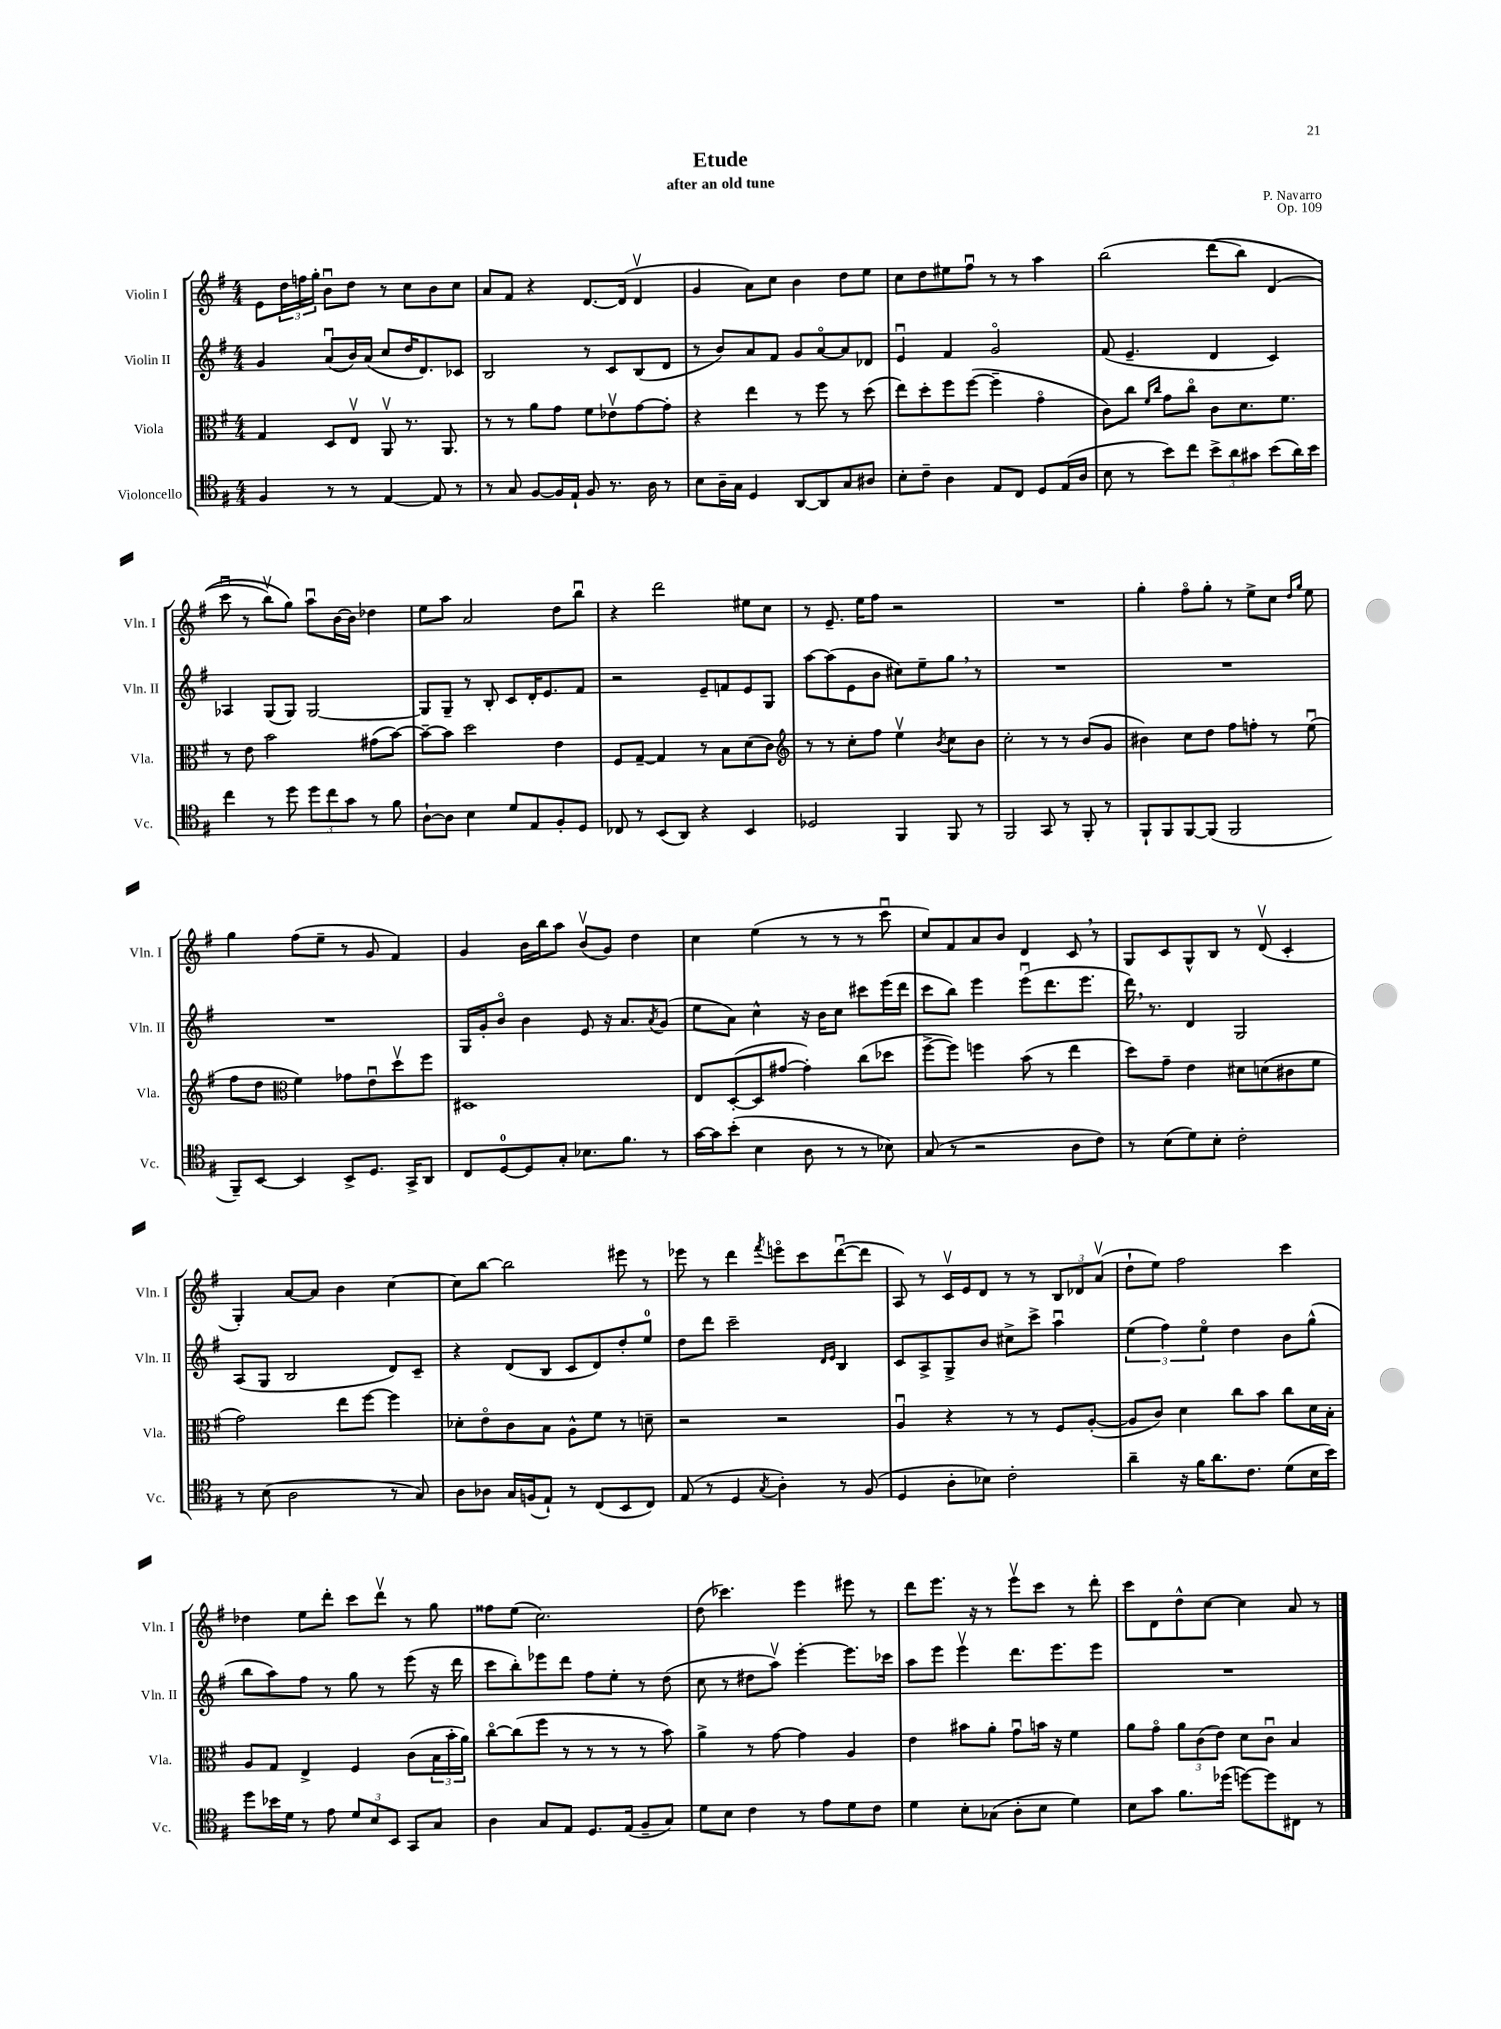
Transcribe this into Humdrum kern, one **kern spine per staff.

**kern	**kern	**kern	**kern
*part4	*part3	*part2	*part1
*staff4	*staff3	*staff2	*staff1
*I"Violoncello	*I"Viola	*I"Violin II	*I"Violin I
*I'Vc.	*I'Vla.	*I'Vln. II	*I'Vln. I
*clefC4	*clefC3	*clefG2	*clefG2
*k[f#]	*k[f#]	*k[f#]	*k[f#]
*M4/4	*M4/4	*M4/4	*M4/4
=1	=1	=1	=1
4F#/	4G/	4g/	8e\L
.	.	.	24dd\L
.	.	.	24ffn\
.	.	.	24gg'\JJ
8r	8D/L	(8au/L	8bu\L
8r	8Ev/J	16b/L)	8dd\J
.	.	(16a/JJ	.
[4E/	8AAv/	8cc/L	8r
.	8.r	16dd/K	8cc\L
.	.	8.d/)	.
8E/]	.	.	8b\
.	8.AA/	.	.
8r	.	8c-X/J	8cc\J
=2	=2	=2	=2
8r	8r	2B/	8a/L
8G/	8r	.	8f#/J
[8F#/L	8a\L	.	4r
16F#/L]	8g\J	.	.
16E`/JJ	.	.	.
8F#/	8f#\L	8r	[8.d/L
8.r	8e-Xv\	8c/L	.
.	.	.	(16d/Jk]
.	[8g\	(8B/	4dv/
16A\	.	.	.
8r	8g'\J]	8d/J	.
=3	=3	=3	=3
8B\L	4r	8r	4g/
16A~\L	.	8b/L)	.
16G\JJ	.	.	.
4D/	4ee\	8a/	8a\L)
.	.	8f#/J	8cc\J
[8AA/L	8r	8g/L	4b\
8AA/]	8ff#\	[8a/	.
8G/	8r	8a/]	8dd\L
8A#X/J	(8dd\	8d-X/J	8ee\J
=4	=4	=4	=4
8B'\L	8ee\L)	4eu/	8cc\L
8c~\J	8dd'\	.	8dd\
4A\	8ff#\	4f#/	8ee#X\
.	([8ff#\J	.	8ff#u\J
8E/L	4ff#~\]	2g/	8r
8C/J	.	.	8r
8D/L	4g\	.	4aa\
(16E/L	.	.	.
16A/JJ	.	.	.
=5	=5	=5	=5
8B\	8c\L)	(8f#/	(2bb\
8r	8cc\J	4.e~/	.
.	16qqf#/LL	.	.
.	16qqcc/JJ	.	.
8b\L)	8g\L	.	.
8cc\J	8cc\J	.	.
12b^\L	8c\L	4d/	(8ddd\L
12a\	.	.	.
.	8.d\	.	8bb\J)
12g#X\J	.	.	.
(8b\L	.	4c/)	(4d/
.	8.f#\J	.	.
16a\L)	.	.	.
16b\JJ	.	.	.
!!LO:LB:g=z
=6	=6	=6	=6
4cc\	8r	4A-X/	8cccu\
.	8e\	.	8r
8r	2b\	(8G/L	8bbv\L)
8dd\	.	8G/J)	8gg\J)
12dd\L	.	[2G/	8aau\L
12cc\	.	.	.
.	.	.	[16b\L
12g\J	.	.	.
.	.	.	16b\JJ]
8r	(8g#X\L	.	4dd-X\
8f#\	[8b\J)	.	.
=7	=7	=7	=7
[8A`\L	8b~\L_	8G/L]	8ee\L
8A\J]	8b\J]	8G~/J	8aa\J
4B\	2dd\	8r	2a/
.	.	8B'/	.
8d/L	.	8c/L	.
8E/	.	16d'/K	.
.	.	8.e/	.
8F#'/	4e\	.	8dd\L
8D/J	.	8f#/J	8bbu\J
=8	=8	=8	=8
8C-X/	8F#/L	2r	4r
8r	[8G~/J	.	.
(8BB/L	4G/]	.	2ddd\
8AA/J)	.	.	.
4r	8r	8e~/L	.
.	8B\L	8fn/	.
4BB/	(8d\	8e/	8ee#X\L
.	8c\J)	8G/J	8cc\J
=9	=9	=9	=9
*	*clefG2	*	*
2D-X/	8r	[8aa\L	8r
.	8r	(8aa\]	8.e~/
.	8cc'\L	8e\	.
.	.	.	16ee\KL
.	8ff#\J	8b\J	8ff#\J
4FF#/	4eev\	8cc#X\L)	2r
.	.	8ee~\	.
.	8qb/	.	.
8FF#/	8cc\L	8gg,\J	.
8r	8b\J	8r	.
=10	=10	=10	=10
2FF#/	2cc'\	1r	1r
8GG/	8r	.	.
8r	8r	.	.
8FF#'/	(8b/L	.	.
8r	8g/J	.	.
=11	=11	=11	=11
8FF#`/L	4b#X\)	1r	4gg'\
8FF#/	.	.	.
[8FF#/	8cc\L	.	8ff#\L
(8FF#/J]	8dd\J	.	8gg'\J
2FF#/	8ff#\L	.	8r
.	8ffn'\J	.	8ee^\L
.	8r	.	8cc\J
.	.	.	16qqdd/LL
.	.	.	16qqgg/JJ
.	(8eeu\	.	8ee\
!!LO:LB:g=z
=12	=12	=12	=12
8FF#~/L)	8ff#\L	1r	4gg\
[8BB/J	8dd\J	.	.
*	*clefC3	*	*
4BB/]	4f#\)	.	(8ff#\L
.	.	.	8ee~\J
8BB^/L	8g-X\L	.	8r
8.D/J	8eu\	.	8g/
.	8ddv\	.	4f#/)
16GG^/KL	.	.	.
8AA/J	8ff#\J	.	.
=13	=13	=13	=13
8C/L	1D#X	16G/LL	4g/
.	.	16g'/J	.
[8D/	.	8b/J	.
8D/]	.	4b\	16b\LL
.	.	.	16bb\J
8G'/J	.	.	8aa\J
8.B-X\L	.	8e/	(8bv/L
.	.	16r	8g/J)
8.f#\J	.	8.a/L	.
.	.	.	4dd\
.	.	8qa/	.
8r	.	(8g/J	.
=14	=14	=14	=14
[16g\LL	8E/L	8ee\L	4cc\
16g\J]	.	.	.
(8b'\J	([8D'/	8a\J)	.
4B\	8D/]	4cc^^\	(4ee\
.	[8g#X/J	.	.
8A\	4g#'\])	16r	8r
.	.	16b\KL	.
8r	.	8cc\J	8r
8r	(8cc\L	8ccc#X\L	8r
8B-X\)	8dd-X\J	(16eee\L	8cccu\
.	.	16ddd\JJ	.
=15	=15	=15	=15
(8G/	[8ff#^\L	8ccc\L	8cc/L)
8r	8ff#\J])	8bb\J)	8f#/
2r	4ffn\	4eee\	8a/
.	.	.	8b/J
.	(8b\	(8eeeu\L	4d/
.	8r	8.ddd\	.
8A\L	4ee\	.	8c,/
.	.	8.eee\J	.
8c\J)	.	.	8r
=16	=16	=16	=16
8r	8dd\L)	16ddd,\)	8G/L
.	.	8.r	.
(8B\L	8g~\J	.	8c/
8d\)	4e\	4d/	8G^^/
8B'\J	.	.	8B/J
2c'\	8d#X\L	2G/	8r
.	(8dn\	.	(8dv/
.	8c#X\	.	4c'/
.	8f#\J	.	.
!!LO:LB:g=z
=17	=17	=17	=17
8r	2g\)	(8A/L	4G'/)
(8B\	.	8G/J	.
2A\	.	2B/	[8a/L
.	.	.	8a/J]
.	8ee\L	.	4b\
.	[8ff#\J	.	.
8r	4ff#\]	8d/L)	[4cc\
8G/)	.	8c~/J	.
=18	=18	=18	=18
8A\L	8d-X'\L	4r	8cc\L]
8A-X\J	8e\	.	[8bb\J
16G/LL	8c\	(8d/L	2bb\]
(16Fn/J	.	.	.
8E`/J)	8B\J	8B/J	.
8r	8A^^\L	8c/L	.
(8C/L	8f#\J	8d/)	.
8BB/	8r	8dd'/	8eee#X\
8C/J)	8dn~\	8ee/J	8r
=19	=19	=19	=19
(8E/	2r	8dd\L	8eee-X\
8r	.	8ddd\J	8r
4D/	.	2ccc~\	4ddd\
8qG/	.	.	8qfff#/
4A'\)	2r	.	8eeen\L
.	.	.	8ccc\
.	.	16qqd/LL	.
.	.	16qqe/JJ	.
8r	.	4B/	([8dddu\
(8F#/	.	.	8ddd\J]
=20	=20	=20	=20
4D/	4Au/	8c/L	8A/)
.	.	8A^/	8r
8A'\L	4r	8G^/	16cv/LL
.	.	.	16e/J
8B-X\J)	.	8b/J	8d/J
2c'\	8r	8cc#X^\L	8r
.	8r	8ccc^\J	8r
.	8F#/L	4aau\	12B/L
.	.	.	12d-X/
.	([8A'/J	.	.
.	.	.	(12av/J
=21	=21	=21	=21
4a~\	8A/L]	(6ee\	8dd`\L
.	8c/J)	.	8ee\J)
.	.	6ff#\)	.
16r	4d\	.	2ff#\
16f#\KL	.	.	.
.	.	6ee\	.
8.a\	.	.	.
.	8cc\L	4dd\	.
8.c\J	.	.	.
.	8b\J	.	.
(8d\L	8cc\L	8b\L	4ccc\
16B\L	16d\L	(8gg^^\J	.
16b\JJ)	16B'\JJ	.	.
!!LO:LB:g=z
=22	=22	=22	=22
8dd\L	8A/L	8bb\L	4dd-X\
16b-X\L	8G/J	8aa\)	.
16d\JJ	.	.	.
8r	4E^/	8ff#\J	8ee\L
8e\	.	8r	8ddd'\J
12d/L	4F#/	8gg\	8ccc\L
12B/	.	.	.
.	.	8r	8dddv\J
12BB/J	.	.	.
8GG/L	(8c\L	(8eee\	8r
8G/J	24B\L	16r	8gg\
.	24b'\	.	.
.	.	16ddd\	.
.	24a\JJ)	.	.
=23	=23	=23	=23
4A\	[8cc\L	8ccc\L	8ff##X\L
.	(8cc\]	8bb'\)	(8ee\J
8G/L	8ff#\J	8eee-X\	2.cc\)
8E/J	8r	8ddd\J	.
8.D/L	8r	8ff#\L	.
.	8r	8ee'\J	.
(16E/Jk	.	.	.
8F#~/L	8r	8r	.
8G/J)	8b\)	(8dd\	.
=24	=24	=24	=24
8d\L	4a^\	8cc\	(8dd\
8B\J	.	8r	4.ccc-X\)
4c\	8r	8dd#X\L	.
.	[8g\	8aav\J)	.
8r	4g\]	[4eee'\	4eee\
8e\L	.	.	.
8d\	4A/	8.eee\L]	8eee#X\
8c\J	.	.	8r
.	.	16ccc-X\Jk	.
=25	=25	=25	=25
4d\	4e\	8aa\L	8ddd\L
.	.	8eee\J	8.eee\J
8B'\L	8b#X\L	4eeev\	.
.	.	.	16r
(8G-X\J	8a'\J	.	8r
8A'\L	8gu\L	8.ddd\L	8eeev\L
8B\J	16bn\Jk	.	8ccc\J
.	16r	8.eee\	.
4d\)	4f#\	.	8r
.	.	8eee\J	8ddd'\
=26	=26	=26	=26
8B\L	8a\L	1r	8ccc\L
8g\J	8g\J	.	8d\
8.f#\L	12a\L	.	8dd^^\
.	(12c\	.	.
.	.	.	[8cc\J
.	12e\J)	.	.
(16dd-X\Jk	.	.	.
[8ddn\L)	8d\L	.	4cc\]
8dd\]	8cu\J	.	.
8C#X\J	4B/	.	8a/
8r	.	.	8r
==	==	==	==
*-	*-	*-	*-
